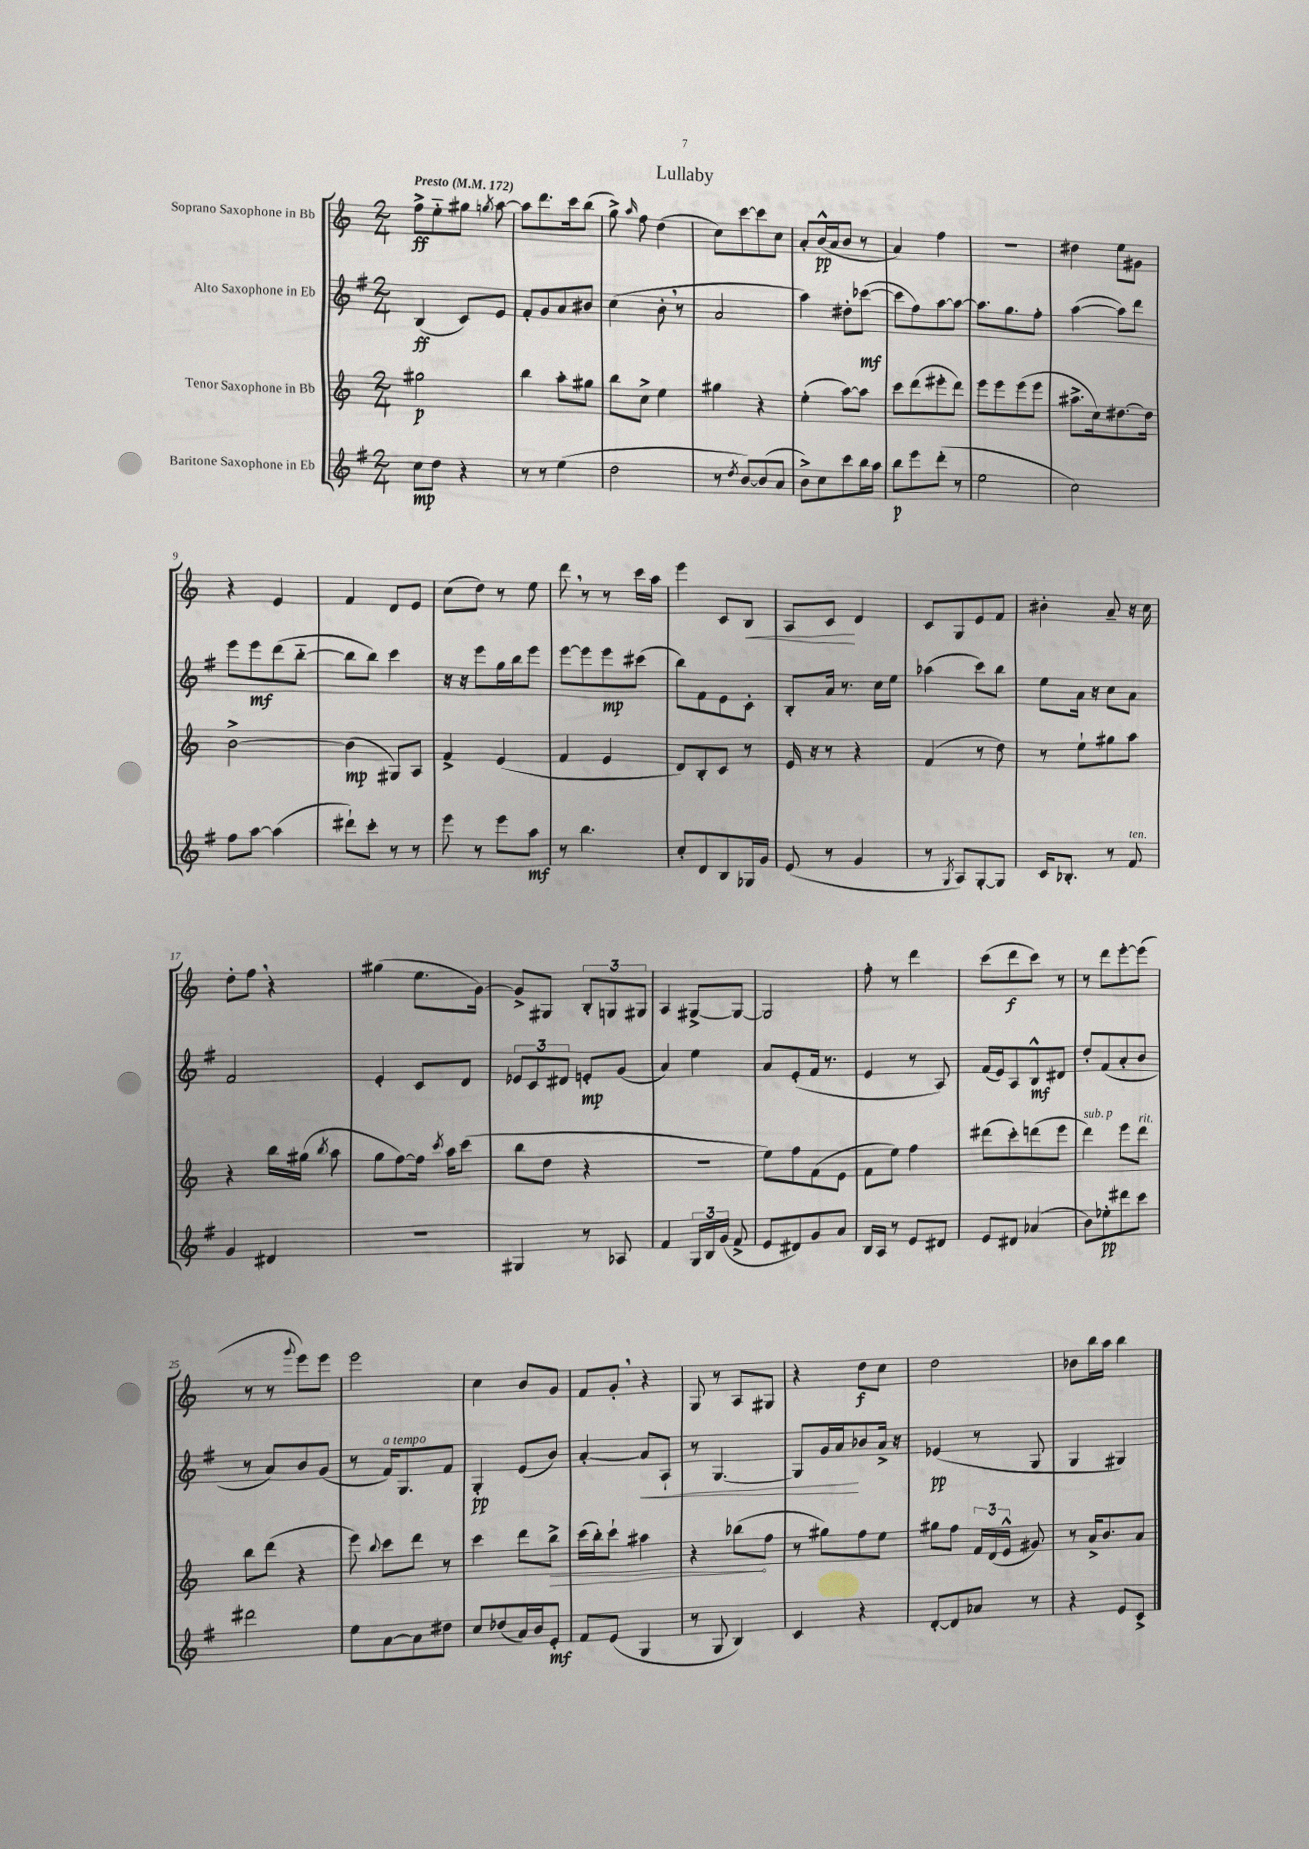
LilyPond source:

\header { title = "Lullaby" }
<<
\new StaffGroup <<
\new Staff = "s0" \with { instrumentName = "Soprano Saxophone in Bb" } {
    \clef treble \key c \major \numericTimeSignature \time 2/4 \tempo "Presto" 4 = 172
    \autoBeamOff f''8[->\ff e''8-_ gis''8] \acciaccatura { g''8 } a''8~ |
    a''8[ d'''8. c'''16 b''8]( |
    g''8->) \grace { a''16 } f''8 d''4( |
    c''8[) c'''8~ c'''8 c''8] |
    a'8[-. b'16-^\pp( a'16 b'8] r8 |
    a'4) f''4 |
    R2 |
    dis''4 e''8[ gis'8] |
    r4 e'4 |
    f'4 d'8[ e'8] |
    c''8[( d''8]) r8 e''8 |
    d'''8 \breathe r8 r8 c'''16[ a''16] |
    e'''4 c'8[ b8]\< |
    a8[ c'8]\! d'4 |
    c'8[ g8 e'8 f'8] |
    bis'4-. a'8-- r16 c''16 |
    d''8[-. f''8] \breathe r4 |
    gis''4( e''8.[ g'16]~) |
    g'8[-> gis8] \tuplet 3/2 { b8[-. g8 gis8] } |
    a4 gis8[~-> gis8]~ |
    gis2 |
    f''8-. r8 d'''4 |
    c'''8[( d'''8\f c'''8]) r8 |
    r8 d'''8[ e'''8~-. e'''8]( |
    r8 r8 \appoggiatura { g'''8 } e'''8[) e'''8] |
    e'''2 |
    c''4 b'8[ g'8] |
    f'8[ g'8]-. \breathe r4 |
    g8 r8 a8[ gis8] |
    r4 d''8[\f c''8] |
    d''2 |
    bes'8[ b''16 a''16] b''4 \bar "|." |
}
\new Staff = "s1" \with { instrumentName = "Alto Saxophone in Eb" } {
    \clef treble \key g \major \numericTimeSignature \time 2/4
    \autoBeamOff b4\ff( c'8[) e'8] |
    fis'8[-. g'8 a'8 bis'8] |
    c''4( b'8-. \breathe r8 |
    a'2 |
    a''4) dis''8[-. ces'''8]~\mf( |
    ces'''8[ fis''8) a''8~ a''8]~ |
    a''8.[ g''8. fis''8]-. |
    a''4~( a''8[) d'''8] |
    e'''8[ e'''8\mf d'''8( b''8]~-_ |
    b''8[ b''8]) c'''4 |
    r16 r16 e'''8[ g''16 b''16 e'''8] |
    e'''8[~ e'''8 e'''8\mp cis'''8]( |
    b''8[) fis'8 e'8 c'8]-. |
    b8[-. a'16] r8. c''16[ e''16] |
    aes''4( c'''8[) b''8] |
    e''8[ a'16] r16 c''8[ a'8] |
    fis'2 |
    e'4-. c'8[ d'8] |
    \tuplet 3/2 { ees'8[ c'8 dis'8] } e'8[-.\mp g'8]( |
    a'4) e''4 |
    a'8[ e'8-.( fis'16] r8. |
    e'4 r8 a8) |
    fis'16[( e'16) a8 b8-^\mf dis'8] |
    d''8[-. fis'8( a'8-. b'8] |
    r8 a'8[) b'8 g'8]( |
    r8 fis'16[^\markup { \italic "a tempo" }) g8. fis'8] |
    g4-.\pp e'8[( b'8]) |
    a'4~-. a'8[\< a8]-! |
    r8 g4.~ |
    g8[ g'16 a'16\! bes'8 a'16]-> r16 |
    ees'4\pp( r8 g8 |
    g4 gis4) \bar "|." |
}
\new Staff = "s2" \with { instrumentName = "Tenor Saxophone in Bb" } {
    \clef treble \key c \major \numericTimeSignature \time 2/4
    \autoBeamOff gis''2\p |
    b''4 a''8[-. gis''8] |
    b''8[ c''8]-> e''4 |
    gis''4 r4 |
    e''4-.( a''8[~) a''8] |
    c'''8[ d'''8( eis'''8-. d'''8]) |
    e'''8[ e'''8 e'''8( e'''8] |
    ais''8.[-> c''16) dis''8.~ dis''16] |
    b'2~-> |
    b'4\mp( gis8[) a8] |
    f'4-> e'4( |
    f'4 e'4 |
    d'8[) b8-. c'8] r8 |
    e'16 r16 r8 r4 |
    f'4( r8 d''8) |
    r8 e''8[-! gis''8 a''8] |
    r4 b''16[ gis''16]( \acciaccatura { b''8 } a''8 |
    g''8[ f''8~) f''16] \acciaccatura { c'''8 } a''16[ c'''8]( |
    b''8[ d''8] r4 |
    r2 |
    e''8[) f''8 f'8( e'8] |
    f'8[ e''8]) f''4 |
    dis'''8[( c'''8-.) d'''8( e'''8] |
    d'''4^\markup { \italic "sub. p" }) e'''8[ d'''8]^\markup { \italic "rit." } |
    b''8[ d'''8]( r4 |
    e'''8) \appoggiatura { b''8 } c'''8[ d'''8] r8 |
    c'''4 d'''8[ \once \override Hairpin.circled-tip = ##t b''8]->\> |
    c'''16[( b''16-.) c'''8]-! ais''4 |
    r4 bes''8[\!( f''8] |
    r8 gis''8[) f''8 e''8] |
    gis''8[ f''8] \tuplet 3/2 { f'16[ d'16( e'16]-^ } gis'8) |
    r8 a'16[-> b'8. a'8] \bar "|." |
}
\new Staff = "s3" \with { instrumentName = "Baritone Saxophone in Eb" } {
    \clef treble \key g \major \numericTimeSignature \time 2/4
    \autoBeamOff c''8[\mp d''8] r4 |
    r8 r8 e''4( |
    d''2 |
    r8 \acciaccatura { d''8 } b'8[~) b'8( a'8] |
    b'8[->) c''8 c'''8 b''16 a''16] |
    b''8[\p e'''8 d'''8]-.( r8 |
    e''2 |
    c''2) |
    fis''8[ a''8]~ a''4( |
    dis'''8[-!) c'''8]-. r8 r8 |
    e'''8 r8 e'''8[ a''8]\mf |
    r8 b''4. |
    c''8[-. d'8 b8 ges16 g'16] |
    e'8( r8 g'4 |
    r8 \acciaccatura { g8 } a8[) g8~-. g8] |
    c'16[ bes8.]-. r8 fis'8^\markup { \italic "ten." } |
    g'4 dis'4 |
    R2 |
    gis4 r8 aes8 |
    fis'4 \tuplet 3/2 { g16[ b16 g'16]( } fis'8-> |
    e'8[ dis'8) g'8 a'8] |
    b16[ a16] r8 e'8[ dis'8] |
    e'8[ dis'8] aes'4( |
    b'8[) ees''8-.\pp dis'''8 c'''8] |
    dis'''2 |
    e''8[ a'8~ a'8 dis''8] |
    c''8[ des''8( a'16) b'16 e'8]-.\mf |
    fis'8[ e'8]( g4 |
    r8 g8 b4) |
    c'4 r4 |
    d'8[~-. d'8 aes'8] r8 |
    r4 e'8[ c'8]-> \bar "|." |
}
>>
>>
